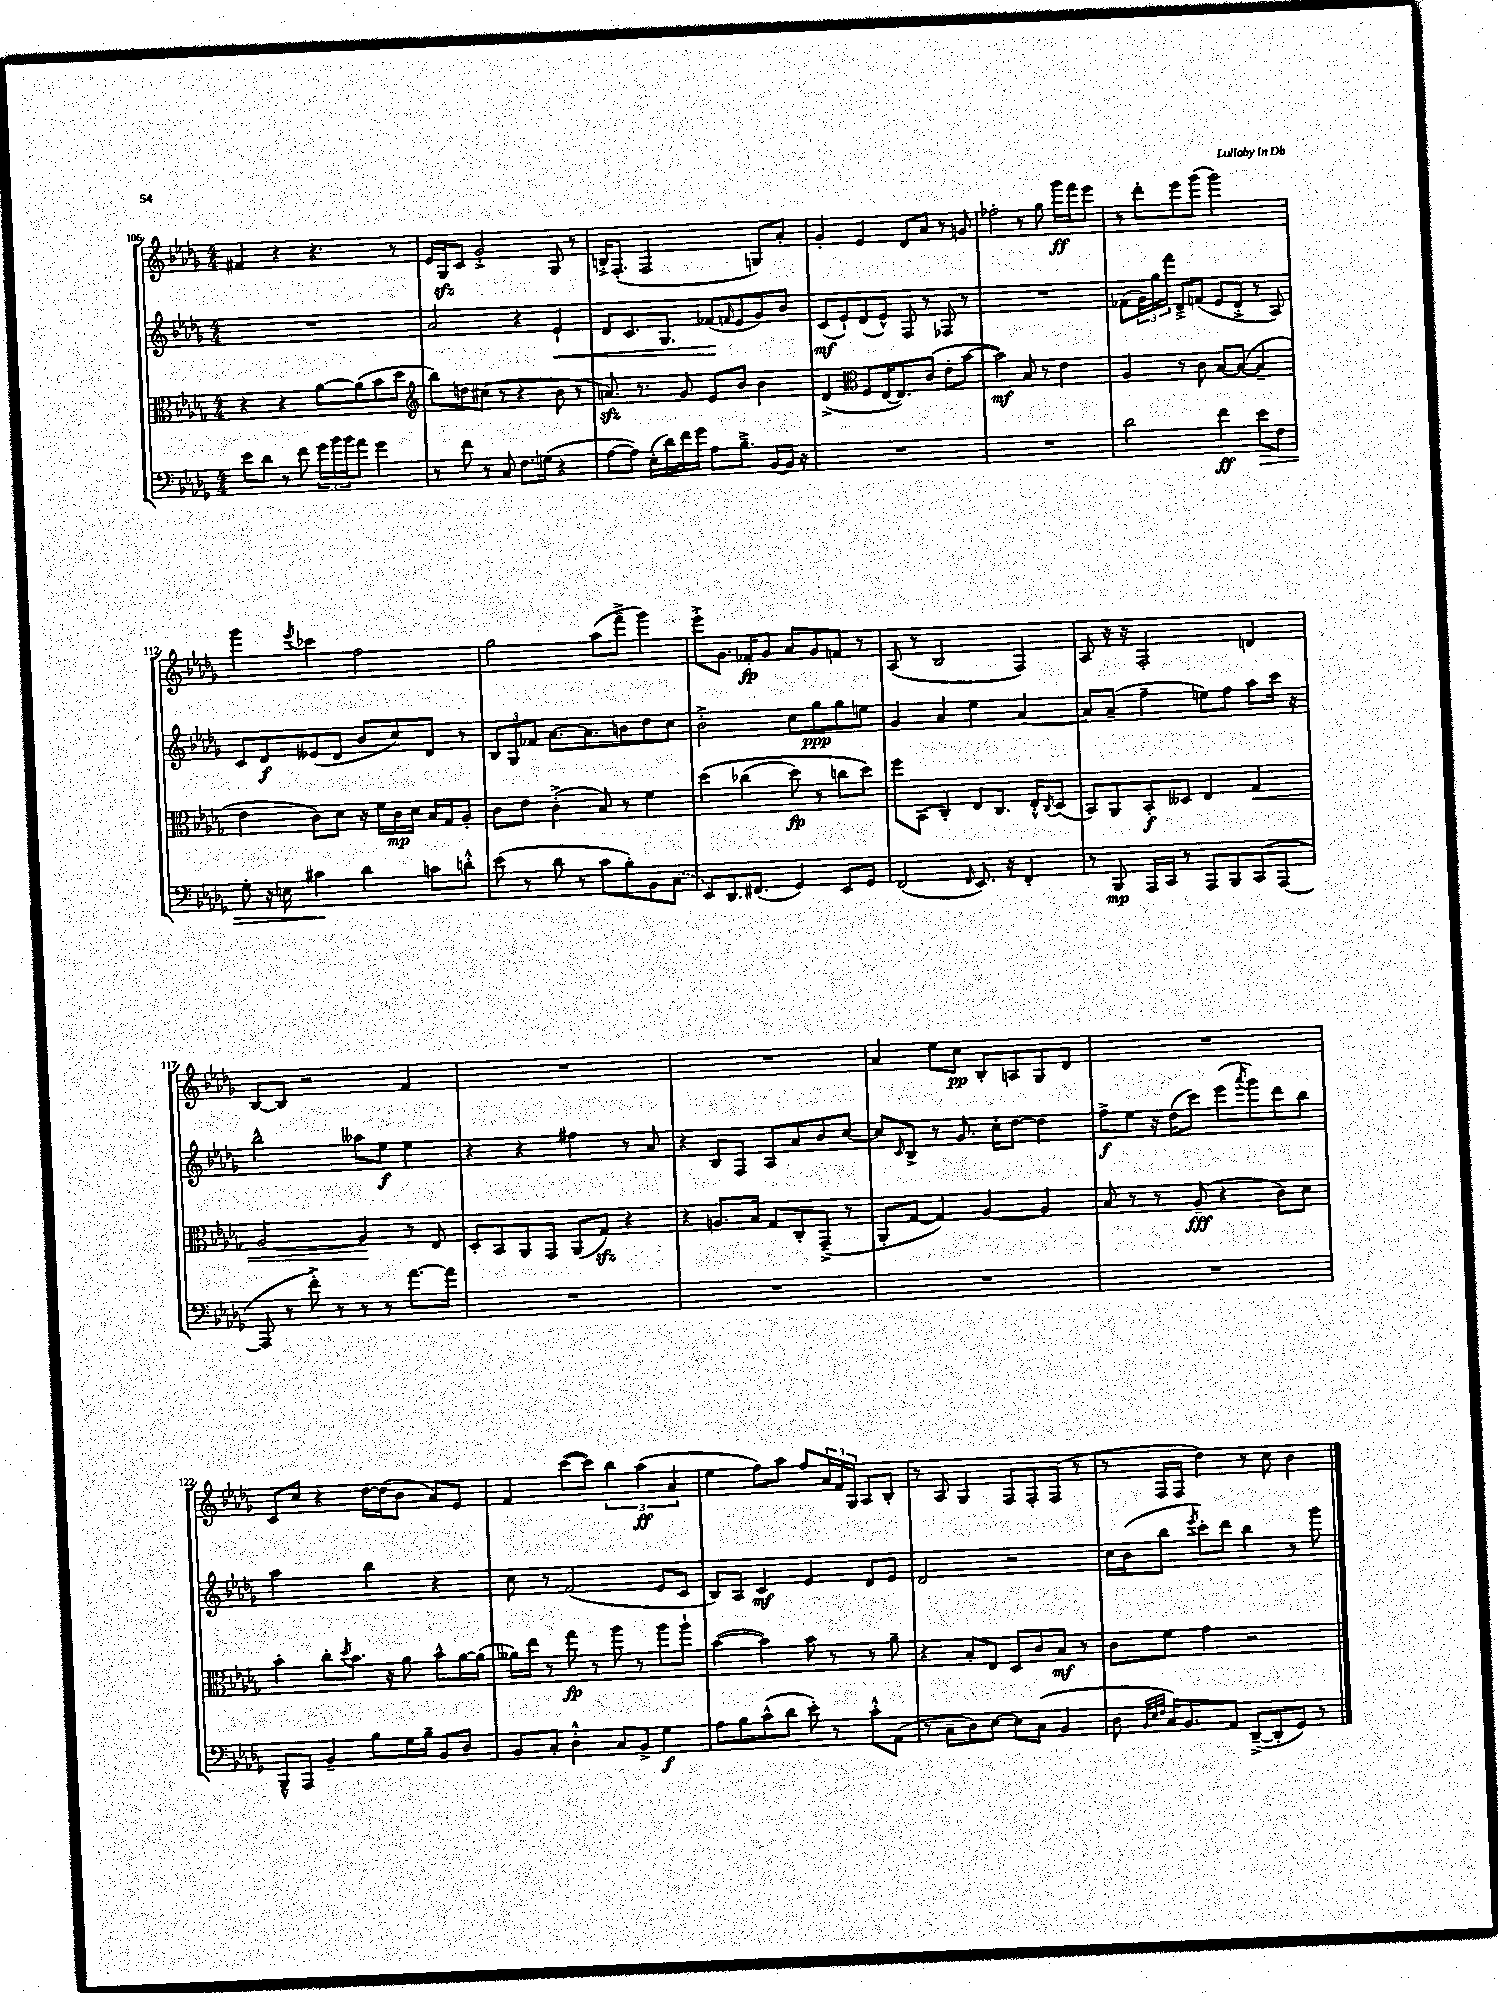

**kern	**kern	**kern	**kern
*staff4	*staff3	*staff2	*staff1
*clefF4	*clefC3	*clefG2	*clefG2
*k[b-e-a-d-g-]	*k[b-e-a-d-g-]	*k[b-e-a-d-g-]	*k[b-e-a-d-g-]
*M4/4	*M4/4	*M4/4	*M4/4
8e-	4r	1r	4f#
8d-	.	.	.
8r	4r	.	4r
8f	.	.	.
24g-	[8a-	.	4.r
24b-	.	.	.
24b-	.	.	.
8a-	(8a-]	.	.
4g-	8b-	.	.
.	8dd-	.	8r
=	=	=	=
*	*clefG2	*	*
8r	8bb-)	2a-	16e-
.	.	.	16G-
8f	8dd	.	8c
8r	(8cc#	.	2g-'^
8C	8r	.	.
8.F	4r	4r	.
(16G	.	.	.
4r	8b-	4e-`	8G-
.	8r	.	8r
=	=	=	=
[8A-	8.a)	8d-	16B'^
.	.	.	(8.F'
8A-])	.	8.c	.
.	8.r	.	.
(16E-'	.	.	2F
16d-)	.	8.G-	.
16f	8g-	.	.
16g-	.	.	.
8A-	8e-	(8f-	.
.	.	16qqf	.
8.B-~^	8b-	8e-	.
.	4b-	8g-)	8G)
[16BB-	.	.	.
16BB-]	.	8b-	8a-'
16r	.	.	.
=	=	=	=
1r	(4d-^	(8c	4g-'
.	.	8e-`)	.
*	*clefC3	*	*
.	8F	(8d-	4e-
.	[16E-	8e-^^)	.
.	8.E-])	.	.
.	.	8F	8d-
.	(8c	8r	8a-
.	8e-'	8F-	8r
.	[8b-	8r	8g
=	=	=	=
1r	2b-])	1r	2ff-'
.	8B-	.	8r
.	8r	.	8gg-
.	4e-	.	16ggg-
.	.	.	16fff
.	.	.	8eee-
=	=	=	=
2d-	4A-	(8f-	8r
.	.	24g-)	8ddd-'
.	.	24gg-	.
.	.	24fff	.
.	8r	8d-~^	8eee-
.	8c	(8f	(8ggg-
4f	[8B-	8e-	2ggg-)
.	(8B-_	8d-'^	.
8e-	4B-~]	8r	.
8F	.	8A-)	.
=	=	=	=
8G-'	4e-	8c	4ggg-
16r	.	8d-	.
16E	.	.	.
.	.	.	8qeee-
4c#	8c)	(8e--	4ccc-
.	8d-	8d-	.
4d-	16r	8b-	2ff
.	16f	.	.
.	16c	8cc)	.
.	16d-	.	.
8c	16B-	8d-	.
.	16G-	.	.
8d'^^	8A-'	8r	.
=	=	=	=
(8e-	8c	12B-	2gg-
.	.	12G-	.
8r	8e-	.	.
.	.	12f-	.
8d-	(4c'^	[8.a-	.
8r	.	.	.
.	.	8.a-]	.
8c	8B-)	.	(8aa-
8B-')	8r	8b	8fff~^
8BB-	4f	8dd-	4ggg-)
(8C	.	8cc	.
=	=	=	=
8EE-)	&(4dd-	2b-'^	8eee-'^
8.DD-	.	.	8.g-
.	(4cc-	.	.
(8.FF#	.	.	16f-'
.	.	.	8g-
4GG-)	8dd-)	8cc	8a-
.	8r	8gg-	8g-
8EE-	8cc	8gg-	8f
8GG-	8dd-&)	8ee	8r
=	=	=	=
(2FF	8ff	4g-	(8A-
.	(8BB-	.	8r
.	4C')	4a-	2B-
16qqFF	.	.	.
8.EE-)	8E-	4ee-	.
.	8.C	.	.
16r	.	.	.
4FF'	.	[4a-	4F)
.	16E-'^^	.	.
.	8qC	.	.
.	(8D-	.	.
=	=	=	=
8r	8BB-)	8a-]	8A-
8BBB-	8AA-	(8a-~	16r
.	.	.	16r
16AAA-	8BB-'	4ff~	2F'
16CC	.	.	.
8r	8D--	.	.
8AAA-	4E-	8ee)	.
8BBB-	.	8ff	.
(8CC	4G-	8aa-	4d
[8AAA-	.	16ccc	.
.	.	16r	.
=	=	=	=
8AAA-]	[2A-	2bb-^^	[8B-
8r	.	.	8B-]
8f'^)	.	.	2r
8r	.	.	.
8r	4A-]	8aa--	.
8r	.	8ee-	.
[8.a-	8r	4ee-	4f
.	8E-	.	.
16a-]	.	.	.
=	=	=	=
1r	8D-'	4r	1r
.	8BB-	.	.
.	8AA-	4r	.
.	8GG-	.	.
.	(8AA-	4ff#	.
.	8G-)	.	.
.	4r	8r	.
.	.	8a-	.
=	=	=	=
1r	4r	4r	1r
.	8.A	8B-	.
.	.	8F	.
.	16B-	.	.
.	8G-	8A-	.
.	8C'	8a-	.
.	(8GG-~^	8b-	.
.	8r	[8cc	.
=	=	=	=
1r	8AA-'	8cc]	4a-
.	.	16qqc	.
.	[8G-	8B-^	.
.	4G-])	8r	8ee-
.	.	8.g-	8cc
.	[4A-	.	8B-'
.	.	16cc'	.
.	.	[8dd-	8A
.	4A-]	4dd-]	8G-
.	.	.	8d-
=	=	=	=
1r	8B-	8ff^	1r
.	8r	8ee-	.
.	8r	16r	.
.	.	(16dd-	.
.	(8A-~	8ccc)	.
.	4r	(8eee-	.
.	.	8qaaa-	.
.	.	8ggg-)	.
.	8c)	8ddd-	.
.	8d-	8bb-	.
=	=	=	=
8BBB-~^^	4b-'	2aa-	8c
8AAA-	.	.	8cc
4BB-~	8cc'	.	4r
.	8qdd-	.	.
.	8.b-	.	.
8B-	.	4bb-	[16dd-
.	16r	.	(16dd-]
16G-	8a-	.	8b-
16B-~	.	.	.
8BB-	8b-^^	4r	8a-)
8D-	[16a-	.	8e-
.	(16a-]	.	.
=	=	=	=
8BB-	16a--)	8cc	4f
.	16ee-	.	.
8C'	8r	8r	.
4D-'^^	8gg-	(2f	([8ccc
.	8r	.	8ccc])
8C	8aa-	.	6bb-
8BB-^	8r	.	.
.	.	.	(6aa-
4G-	8aa-	8e-	.
.	.	.	6a-
.	8aa-`	8c	.
=	=	=	=
8A-	([4b-	8B-)	4ee-
8B-	.	8A-	.
(8c^^	4b-])	4c	8ff)
8d-	.	.	8aa-
8e-')	8b-	4e-	8ff
8r	8r	.	24a-
.	.	.	24f
.	.	.	24G-
8c'^^	8r	8d-	8A-
(8AA-	8a-~	8e-	8B-'
=	=	=	=
8r	4r	2d-	8r
8C~	.	.	8A-
8D-)	8B-'	.	4G-
[8E-	8E-	.	.
8E-]	8D-	2r	8F
(8C	8c	.	8F'
4BB-	8B-	.	(8F
.	8r	.	8r
=	=	=	=
8D-	8c	16cc	8r
.	.	(16b-	.
32qqBB-	.	.	.
32qqE-	.	.	.
32qqF	.	.	.
16C)	8f	8bb-	16F
8.BB-	.	.	16F
.	.	8qeee-	.
.	4g-	8ccc')	4dd-)
8AA-	.	8ddd-	.
([8DD-~^	2r	4bb-	8r
8DD-']	.	.	8cc
8GG-)	.	8r	4b-
8r	.	8ggg-	.
==	==	==	==
*-	*-	*-	*-
